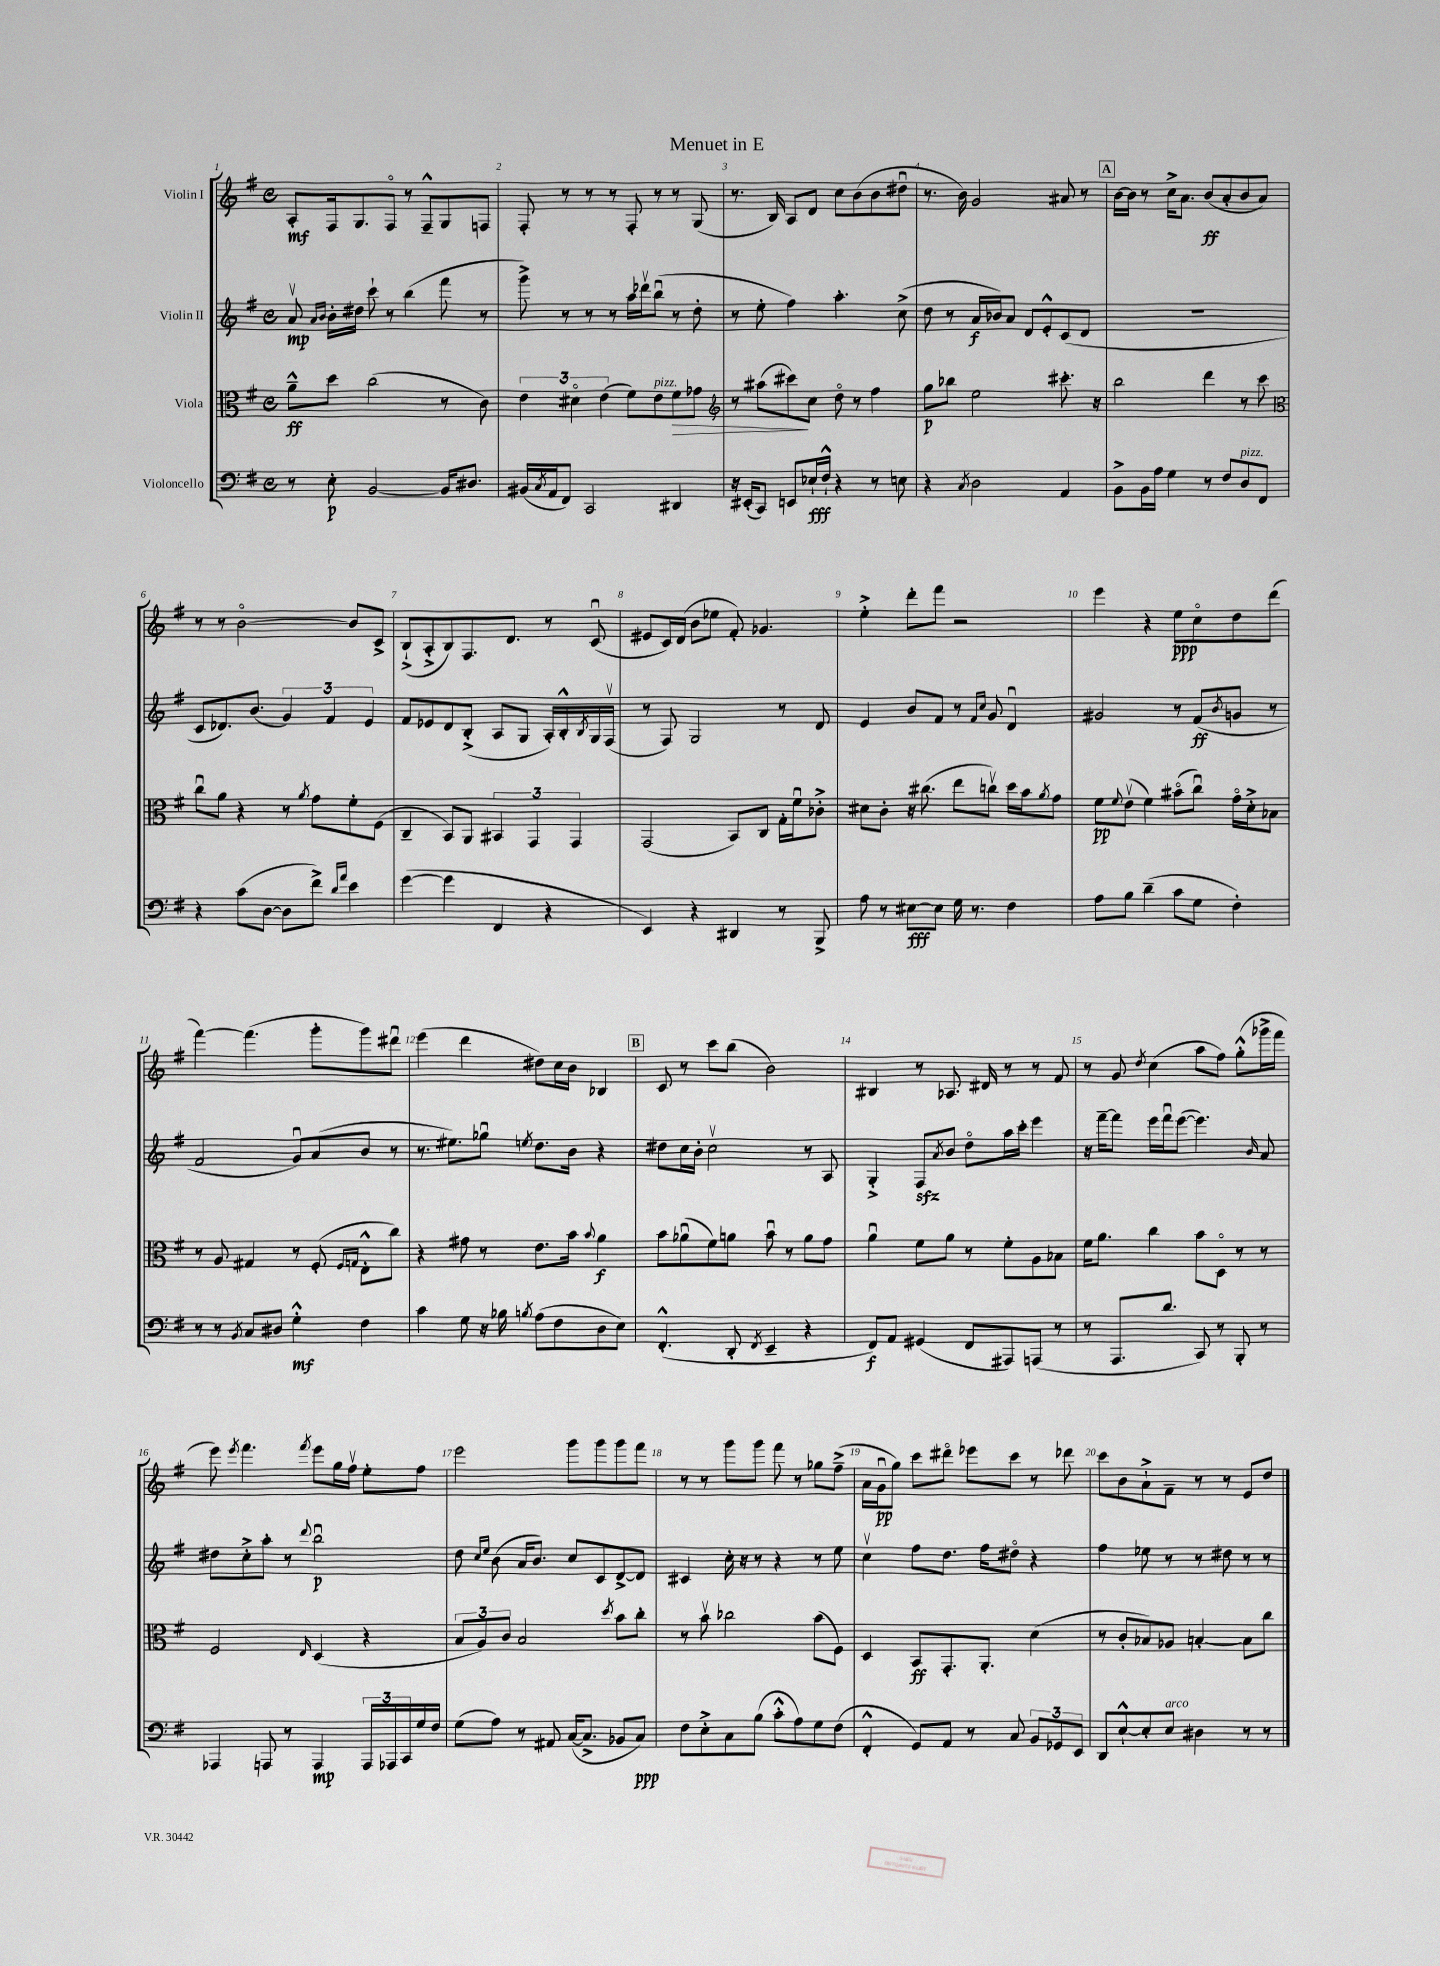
\header { title = "Menuet in E" }
<<
\new StaffGroup <<
\new Staff = "s0" \with { instrumentName = "Violin I" } {
    \clef treble \key g \major \defaultTimeSignature \time 4/4
    a8-.\mf fis16 g8. fis8\flageolet r8 fis8---^ g8 f8 |
    fis8-. r8 r8 r8 fis8-. r8 r8 g8( |
    r8. b16) a8 d'8 c''8 b'8( b'8 dis''8\downbow |
    r8. b'16) g'2 ais'8 r8 |
    \mark \markup { \box "A" } b'16~ b'16 r8 c''16-> a'8. b'8\ff( a'8-. b'8 a'8) |
    r8 r8 b'2~\flageolet b'8 c'8-> |
    b8-!->( a8-.-> b8) fis8. d'8. r8 c'8\downbow( |
    eis'8 c'16) d'16( b'8 ees''8 fis'8-.) ges'4. |
    e''4-.-> d'''8-. fis'''8 r2 |
    e'''4 r4 e''8\ppp c''8\flageolet d''8 d'''8( |
    fis'''4~) fis'''4.( g'''8-. g'''8) dis'''8\downbow |
    e'''4( d'''4 dis''8) c''16 b'16 bes4 |
    \mark \markup { \box "B" } c'8 r8 c'''8 b''8( b'2) |
    bis4 r8 aes8. dis'16 r8 r8 fis'8 |
    r8 g'8 \acciaccatura { d''8 } c''4( a''8 fis''8) g''8-.-^( ges'''16-> fis'''16 |
    e'''8) \acciaccatura { e'''8 } fis'''4. \acciaccatura { fis'''8 } e'''8 g''16 fis''16\upbow e''8-. fis''8 |
    e'''2 g'''8 g'''8 g'''8 fis'''8 |
    r8 r8 g'''8 g'''8 fis'''8 r8 ges''8 fis''8--->( |
    a'16 g'16\downbow\pp g''8) c'''8 dis'''8\flageolet ees'''8 c'''8 r8 des'''8 |
    c'''8 b'8 a'8-!-> fis'8-- r8 r8 e'8 d''8 \bar "|." |
}
\new Staff = "s1" \with { instrumentName = "Violin II" } {
    \clef treble \key g \major \defaultTimeSignature \time 4/4
    a'8\upbow\mp \grace { a'16 b'16 } b'16-. dis''16 c'''8-! r8 b''4( fis'''8 r8 |
    g'''8->) r8 r8 r8 a''16 des'''16\upbow b''8\downbow( r8 d''8-. |
    r8 e''8-. fis''4) a''4.-. c''8->( |
    d''8 r8 a'16\f bes'16) a'8 d'8 e'8-.-^ c'8( d'8 |
    \mark \markup { \box "A" } R1 |
    c'8 des'8.) b'8.( \tuplet 3/2 { g'4) fis'4 e'4 } |
    fis'8 ees'8 d'8 b8-.->( a8 g8 a16-.) b16-.-^ \acciaccatura { b8 } g16 fis16\upbow( |
    r8 fis8) g2 r8 d'8 |
    e'4 b'8 fis'8 r8 \grace { fis'16 c''16 } g'8 d'4\downbow |
    gis'2 r8 fis'8\ff( \acciaccatura { b'8 } g'8 r8 |
    fis'2 g'8\downbow) a'8( b'8 r8 |
    r8. eis''8.) ges''8\downbow \acciaccatura { e''8 } d''8. b'16 r4 |
    \mark \markup { \box "B" } dis''8 c''16 b'16-. c''2\upbow r8 a8 |
    g4-.-> fis8\sfz \acciaccatura { a'8 } b'8 d''8\flageolet a''16 c'''16-. e'''4 |
    r16 fis'''16~-- fis'''8 e'''16 fis'''16\downbow e'''8~( e'''4.) \grace { b'16 } a'8 |
    dis''8 c''8-.-> a''8-. r8 \appoggiatura { d'''8 } b''2\downbow\p |
    d''8 \grace { c''16 e''16 } b'8( a'16 b'8.) c''8 c'8 d'8~-> d'8 |
    cis'4 c''16-. r16 r8 r4 r8 e''8 |
    c''4\upbow fis''8 d''8. fis''16 dis''8\flageolet r4 |
    fis''4 ees''8 r8 r8 dis''8 r8 r8 \bar "|." |
}
\new Staff = "s2" \with { instrumentName = "Viola" } {
    \clef alto \key g \major \defaultTimeSignature \time 4/4
    a'8---^\ff d''8 c''2( r8 c'8) |
    \tuplet 3/2 { e'4 dis'4\flageolet e'4( } fis'8) e'8^\markup { \italic "pizz." } fis'8\> ges'8 |
    \clef treble r8 ais''8( cis'''8\!) c''8 d''8\flageolet r8 fis''4 |
    g''8\p bes''8 e''2 cis'''8.-. r16 |
    \mark \markup { \box "A" } b''2 d'''4 r8 c'''8 |
    \clef alto c''8\downbow a'8 r4 r8 \acciaccatura { a'8 } g'8 fis'8-. fis8( |
    c4-- b,8) a,8 \tuplet 3/2 { bis,4 g,4 g,4 } |
    g,2( b,8) c8 g16-. fis'16\downbow ces'8-.-> |
    dis'8 c'8-. r16 cis''8.( e''8 c''8\upbow) d''16 b'16 \acciaccatura { a'8 } g'8 |
    fis'8\pp \appoggiatura { fis'8 } e'8\upbow( fis'4) bis'8\flageolet( c''8\downbow) g'16\flageolet d'16-.-> bes8 |
    r8 a8 gis4 r8 fis8-.( \grace { fis16 g16 } e8-.-^ c''8) |
    r4 gis'8 r8 e'8. b'16 \appoggiatura { b'8 } a'4\f |
    \mark \markup { \box "B" } b'8 aes'8\downbow( fis'8) a'8 b'8\downbow r8 a'8 g'8 |
    a'4\downbow fis'8 a'8 r8 fis'8-. a8 bes8 |
    fis'16 a'8. c''4 b'8 d8\flageolet r8 r8 |
    fis2 \grace { e16 } d4( r4 |
    \tuplet 3/2 { b8 a8) c'8 } b2 \acciaccatura { d''8 } b'8 c''8-. |
    r8 b'8\upbow ces''2 b'8( fis8) |
    d4 b,8\ff g,8.-. a,8.-. d'4( |
    r8 c'8-. bes8) aes8 b4~-. b8 c''8 \bar "|." |
}
\new Staff = "s3" \with { instrumentName = "Violoncello" } {
    \clef bass \key g \major \defaultTimeSignature \time 4/4
    r8 e8-.\p b,2~ b,16 dis8. |
    bis,16( \acciaccatura { c8 } a,16 fis,8) c,2 dis,4 |
    r16 eis,16-.( c,8) e,8 ees16-!\fff fis16-!-^ r4 r8 e8 |
    r4 \acciaccatura { c8 } d2 a,4 |
    \mark \markup { \box "A" } b,8-> b,16 a16 g4 r8 fis8 d8^\markup { \italic "pizz." } fis,8 |
    r4 c'8( d8~ d8 fis'8->) \grace { d'16 a'16 } e'4 |
    g'4~( g'4 fis,4 r4 |
    e,4) r4 dis,4 r8 b,,8-> |
    a8 r8 eis8~\fff eis8 g16 r8. fis4 |
    a8 b8 d'4--( c'8 g8 fis4-.) |
    r8 r8 \acciaccatura { b,8 } c8 dis8 g4-.-^\mf fis4 |
    c'4 g8 r16 bes16 \acciaccatura { b8 } a8( fis8 d8 e8) |
    \mark \markup { \box "B" } fis,4.-.-^( d,8-. \acciaccatura { fis,8 } e,4-- r4 |
    fis,8\f) a,8 gis,4( fis,8 ais,,8) a,,8( r8 |
    r8 a,,8. d'8. c,8) r8 b,,8-. r8 |
    aes,,4 a,,8 r8 a,,4\mp \tuplet 3/2 { a,,16 aes,,16 c,16 } g16 fis16 |
    g8( a8) r8 ais,8 c16~( c8.-> bes,8 c8\ppp) |
    fis8 e8-.-> c8 b8( c'8-.-^ a8) g8 fis8( |
    fis,4-.-^ g,8) a,8 r8 c8 \tuplet 3/2 { b,8 ges,8 e,8 } |
    d,8 e8~-!-^ e8-. e8^\markup { \italic "arco" } dis4 r8 r8 \bar "|." |
}
>>
>>
\layout { \context { \Score \override BarNumber.break-visibility = ##(#f #t #t) barNumberVisibility = #all-bar-numbers-visible } }
